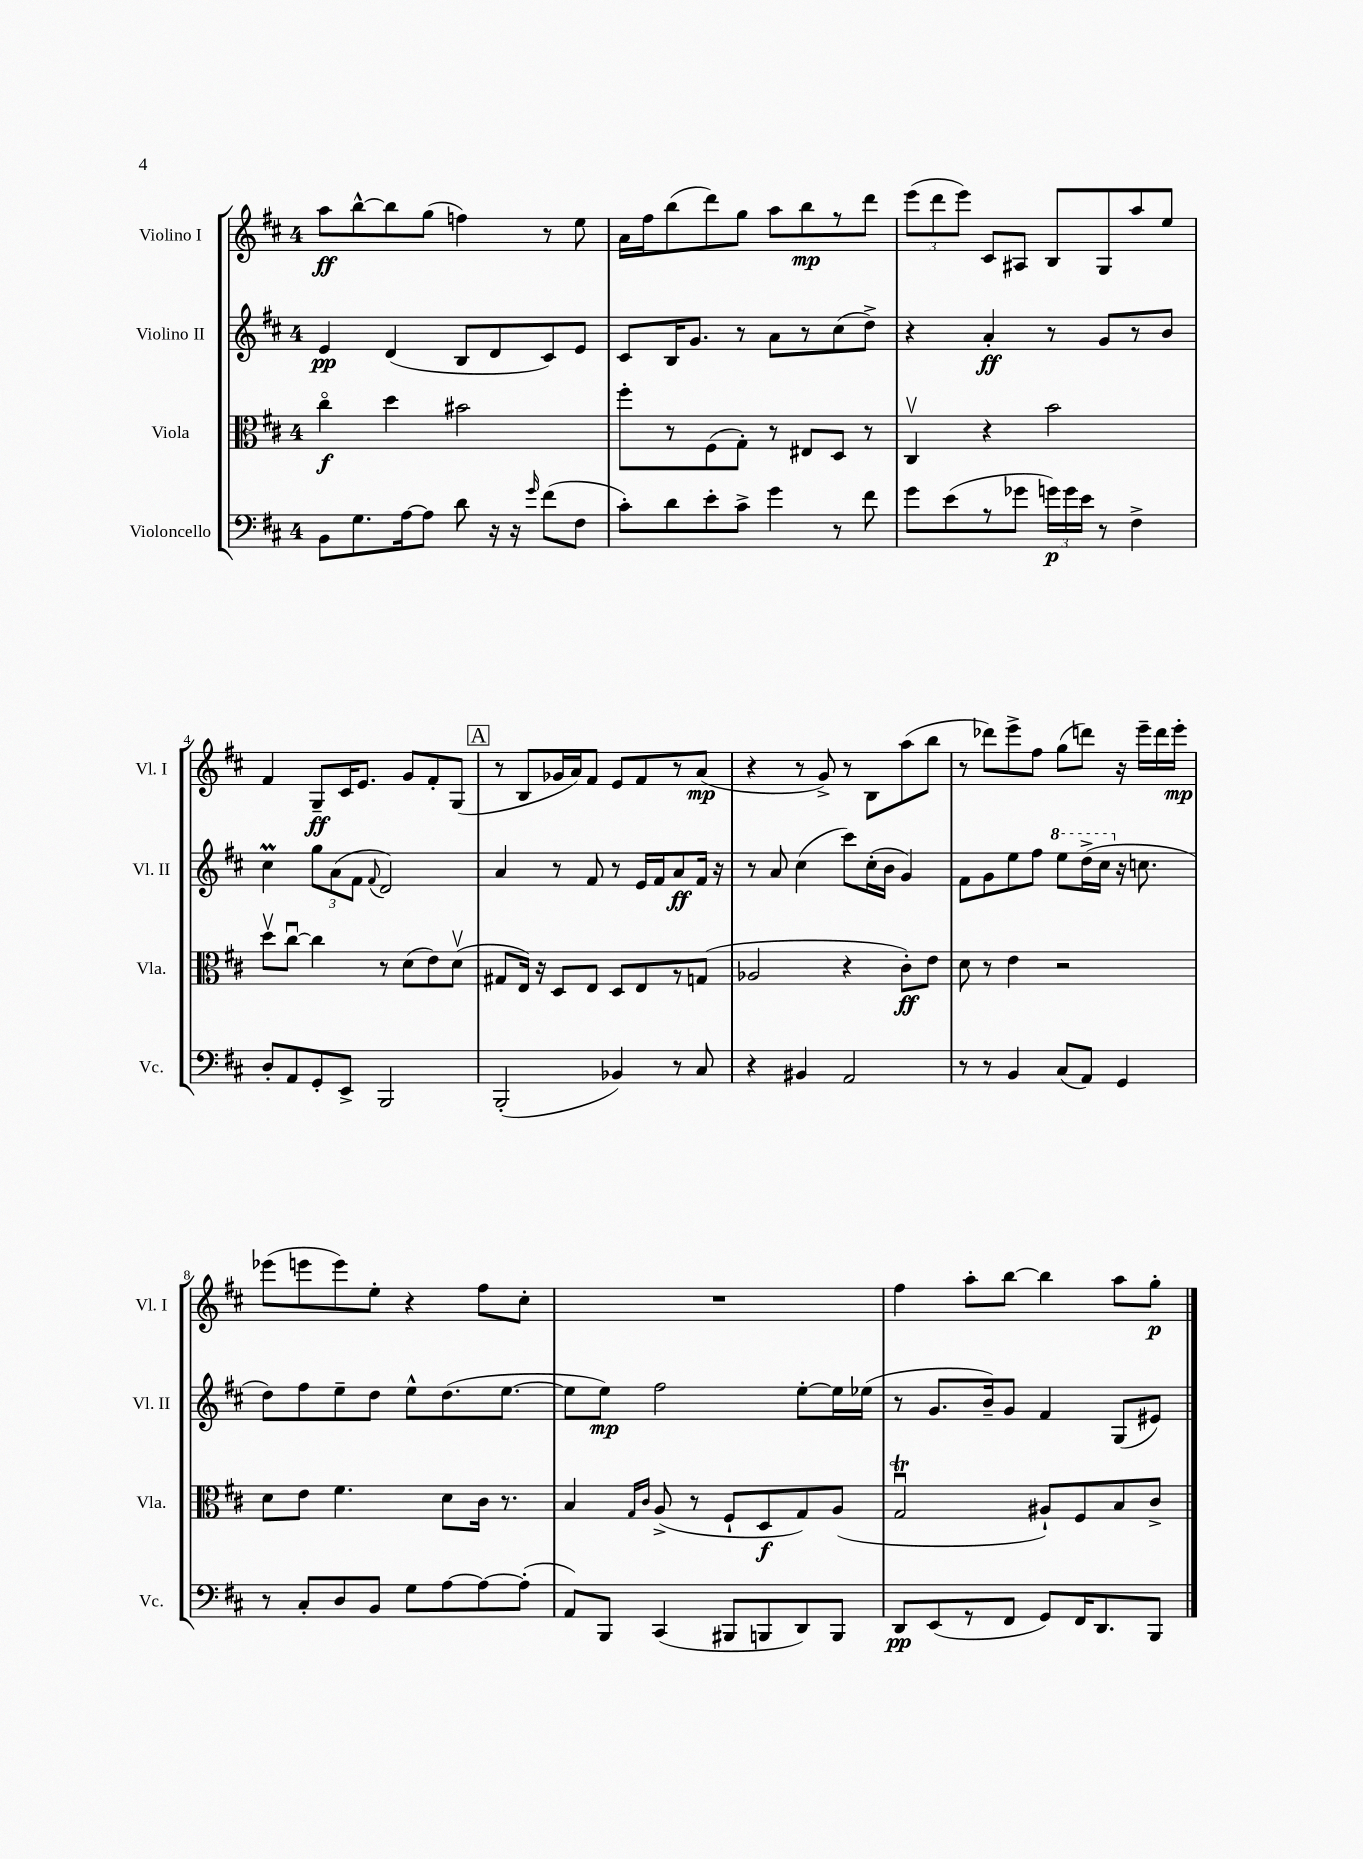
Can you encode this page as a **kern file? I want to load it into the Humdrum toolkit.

**kern	**kern	**kern	**kern
*staff4	*staff3	*staff2	*staff1
*clefF4	*clefC3	*clefG2	*clefG2
*k[f#c#]	*k[f#c#]	*k[f#c#]	*k[f#c#]
*M4/4	*M4/4	*M4/4	*M4/4
8BB	4cc#o	4e	8aa
8.G	.	.	[8bb^^
.	4dd	(4d	8bb]
[16A	.	.	.
8A]	.	.	(8gg
8d	2b#	8B	4ff)
16r	.	8d	.
16r	.	.	.
16qqg	.	.	.
(8f#	.	8c#)	8r
8F#	.	8e	8ee
=	=	=	=
8c#')	8ff#'	8c#	16a
.	.	.	16ff#
8d	8r	16B	(8bb
.	.	8.g	.
8e'	(8F#	.	8ddd)
8c#^	8G')	8r	8gg
4g	8r	8a	8aa
.	8E#	8r	8bb
8r	8D	(8cc#	8r
8f#	8r	8dd^)	8ddd
=	=	=	=
8g	4C#v	4r	(12eee
.	.	.	12ddd
(8e	.	.	.
.	.	.	12eee)
8r	4r	4a'	8c#
8g-	.	.	8A#
24g)	2b	8r	8B
24g	.	.	.
24e	.	.	.
8r	.	8g	8G
4F#^	.	8r	8aa
.	.	8b	8ee
=	=	=	=
8D'	8ddv	4cc#	4f#
8AA	[8cc#u	.	.
8GG'	4cc#]	12gg	8G~
.	.	(12a	.
8EE^	.	.	16c#
.	.	12f#	.
.	.	.	8.e
.	.	8qqf#	.
2BBB	8r	2d)	.
.	(8d	.	8g
.	8e)	.	8f#'
.	(8dv	.	(8G
=	=	=	=
(2BBB'	8G#	4a	8r
.	16E)	.	8B
.	16r	.	.
.	8D	8r	16g-
.	.	.	16a)
.	8E	8f#	8f#
4BB-)	8D	8r	8e
.	8E	16e	8f#
.	.	16f#	.
8r	8r	8a	8r
8C#	(8G	16f#	(8a
.	.	16r	.
=	=	=	=
4r	2A-	8r	4r
.	.	8a	.
4BB#	.	(4cc#	8r
.	.	.	8g^)
2AA	4r	8ccc#)	8r
.	.	(16cc#'	8B
.	.	16b	.
.	8c#')	4g)	(8aa
.	8e	.	8bb
=	=	=	=
8r	8d	8f#	8r
8r	8r	8g	8ddd-)
4BB	4e	8ee	8eee^
.	.	8ff#	8ff#
(8C#	2r	8eee	(8gg
8AA)	.	(16ddd^	8ddd)
.	.	16ccc#	.
4GG	.	16r	16r
.	.	8.cc	16eee~
.	.	.	16ddd
.	.	.	16eee'
=	=	=	=
8r	8d	8dd)	(8eee-
8C#'	8e	8ff#	8eee
8D	4.f#	8ee~	8eee)
8BB	.	8dd	8ee'
8G	.	8ee^^	4r
[8A	8d	(8.dd	.
8A_	16c#	.	8ff#
.	8.r	[8.ee	.
(8A']	.	.	8cc#'
=	=	=	=
8AA)	4B	8ee]	1r
8BBB	.	8ee)	.
.	16qqG	.	.
.	16qqc#	.	.
(4CC#	(8A^	2ff#	.
.	8r	.	.
8BBB#	8F#`	.	.
8BBB	8D	.	.
8DD)	8G)	[8ee'	.
8BBB	(8A	16ee]	.
.	.	(16ee-	.
=	=	=	=
8DD	2Gu	8r	4ff#
(8EE	.	8.g	.
8r	.	.	8aa'
.	.	16b~)	.
8FF#	.	8g	[8bb
8GG)	8A#`)	4f#	4bb]
16FF#	8F#	.	.
8.DD	.	.	.
.	8B	(8G	8aa
8BBB	8c#^	8e#)	8gg'
==	==	==	==
*-	*-	*-	*-
